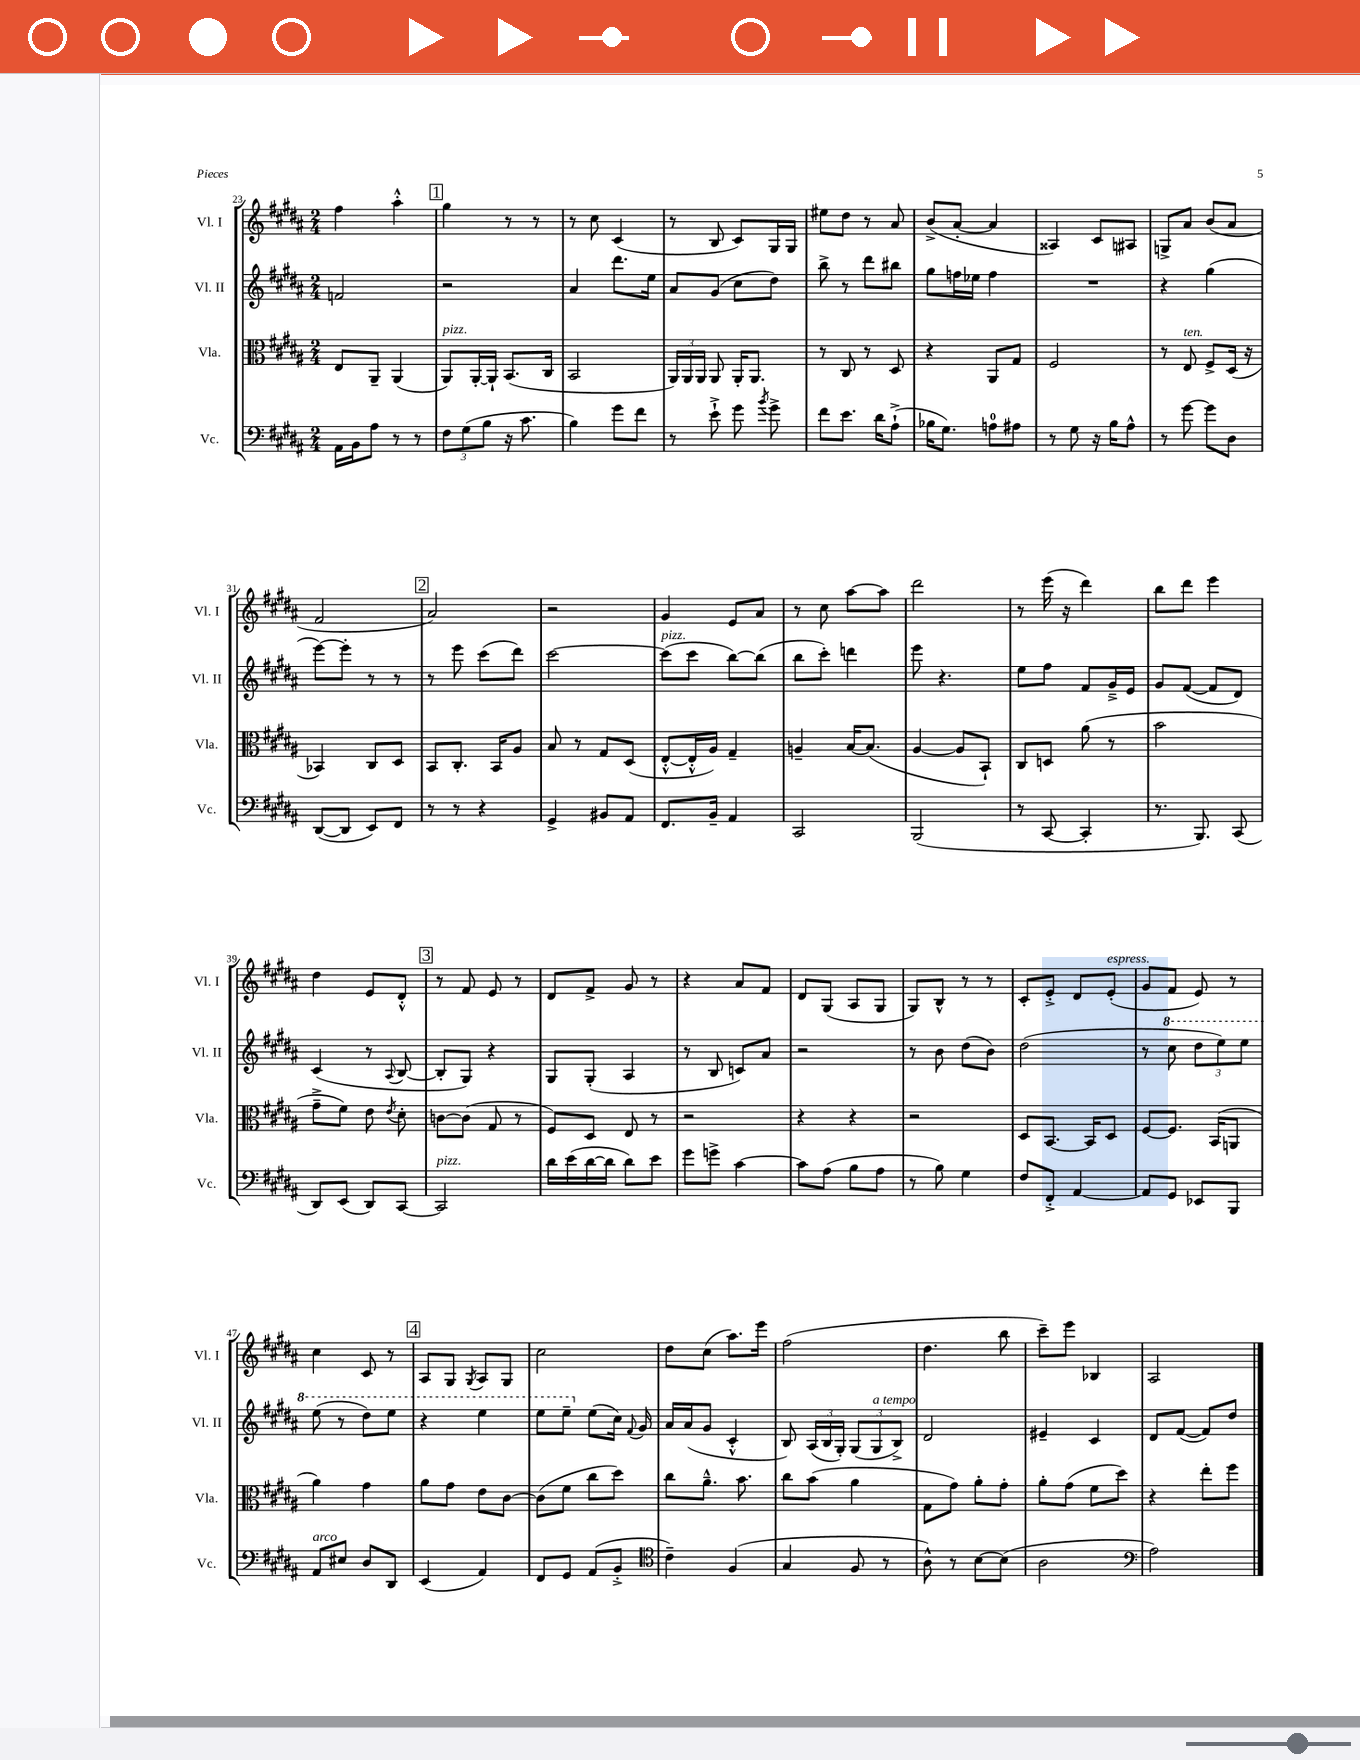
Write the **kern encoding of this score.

**kern	**kern	**kern	**kern
*staff4	*staff3	*staff2	*staff1
*clefF4	*clefC3	*clefG2	*clefG2
*k[f#c#g#d#a#]	*k[f#c#g#d#a#]	*k[f#c#g#d#a#]	*k[f#c#g#d#a#]
*M2/4	*M2/4	*M2/4	*M2/4
16AA#	8E	2f	4ff#
16BB	.	.	.
8A#	8AA#~	.	.
8r	(4AA#	.	4aa#'^^
8r	.	.	.
=	=	=	=
12F#	8AA#)	2r	4gg#
(12G#	.	.	.
.	[16AA#'	.	.
12B	.	.	.
.	16AA#`]	.	.
16r	(8.BB	.	8r
8.c#	.	.	.
.	.	.	8r
.	16C#	.	.
=	=	=	=
4B)	2BB	4a#	8r
.	.	.	8cc#
8g#	.	8.ddd#	(4c#
8f#	.	.	.
.	.	16ee	.
=	=	=	=
8r	24AA#)	8a#	8r
.	24AA#	.	.
.	24AA#	.	.
8e`^	8AA#	(8g#	8B
8g#	16AA#'	8cc#	8c#)
.	8.AA#	.	.
8qb	.	.	.
8g#^	.	8dd#)	16G#
.	.	.	16G#
=	=	=	=
8f#	8r	8bb^	8ee#
8.e	8C#	8r	8dd#
.	8r	8ddd#	8r
16d#	.	.	.
(8A#`^	8D#	8bb#	8a#
=	=	=	=
16B-	4r	8gg#	(8b^
8.G#)	.	.	.
.	.	16ff	[8a#'
.	.	16ee-	.
8A	8AA#	4ff	4a#]
8A#	8G#	.	.
=	=	=	=
8r	2F#	2r	4A##)
8G#	.	.	.
16r	.	.	8c#
16B	.	.	.
8A#^^	.	.	8A#
=	=	=	=
8r	8r	4r	8G^
[8g#	8E	.	8a#
8g#]	8F#^	(4gg#	(8b
8D#	(16D#	.	8a#
.	16r	.	.
=	=	=	=
([8DD#	4BB-)	[8eee)	2f#
8DD#]	.	8eee']	.
8EE)	8C#	8r	.
8FF#	8D#	8r	.
=	=	=	=
8r	8BB	8r	2a#)
8r	8.C#'	8eee	.
4r	.	(8ccc#	.
.	16BB	.	.
.	8A#	8ddd#)	.
=	=	=	=
4GG#^	8B	[2ccc#	2r
.	8r	.	.
8BB#	8G#	.	.
8AA#	(8D#	.	.
=	=	=	=
8.FF#	[8E'^^	(8ccc#]	4g#
.	16E'^^]	8ccc#	.
16BB~	16A#)	.	.
4AA#	4G#~	[8bb)	8e
.	.	(8bb]	8a#
=	=	=	=
2CC#	4A~	8bb	8r
.	.	8ccc#')	8cc#
.	[16B	4ddd	[8aa#
.	(8.B]	.	.
.	.	.	8aa#]
=	=	=	=
(2BBB	[4A#	8eee	2ddd#
.	.	4.r	.
.	8A#]	.	.
.	8BB`)	.	.
=	=	=	=
8r	8C#	8ee	8r
[8CC#	8D	8ff#	(16eee
.	.	.	16r
4CC#']	(8a#	8f#	4ddd#)
.	8r	16g#~^	.
.	.	16e	.
=	=	=	=
8.r	2b	8g#	8bb
.	.	([8f#	8ddd#
8.BBB)	.	.	.
.	.	8f#]	4eee
(8CC#	.	8d#)	.
=	=	=	=
8DD#)	8g#~^	(4c#	4dd#
(8EE	8f#)	.	.
8DD#)	8e	8r	8e
.	8qe	8qqA#	.
[8CC#	8d#'	[8B	8d#'^^
=	=	=	=
2CC#]	[8c	8B']	8r
.	(8c]	8G#)	8f#
.	8G#	4r	8e
.	8r	.	8r
=	=	=	=
16d#	8F#)	8G#	8d#
(16e	.	.	.
[16d#	8D#	(8G#'	8f#^
16d#]	.	.	.
8d#)	8E	4A#	8g#
8e	8r	.	8r
=	=	=	=
8g#	2r	8r	4r
8g^	.	8B	.
[4c#	.	8c)	8a#
.	.	8a#	8f#
=	=	=	=
8c#]	4r	2r	8d#
(8A#	.	.	(8G#
8B	4r	.	8A#
8A#	.	.	8G#
=	=	=	=
8r	2r	8r	8G#)
8B)	.	8b	8B^^
4G#	.	(8dd#	8r
.	.	8b)	8r
=	=	=	=
8F#	8D#	(2dd#	8c#'
8FF#'^	[8.BB	.	8e'^
[4AA#	.	.	8d#
.	16BB]	.	.
.	8D#	.	(8e'
=	=	=	=
8AA#]	[8F#	8r	8g#
8GG#	8.F#]	8ccc#	8f#
8EE-	.	12ddd#	8e)
.	(16BB	.	.
.	.	12eee)	.
8BBB	8AA	.	8r
.	.	12eee	.
=	=	=	=
8AA#	4a#)	(8eee	4cc#
8E#	.	8r	.
8D#	4g#	8ddd#)	8c#
8DD#	.	8eee	8r
=	=	=	=
(4EE	8a#	4r	8A#
.	8g#	.	8G#
.	.	.	8qG#
4AA#)	8e	4eee	8A#
.	[8c#	.	8G#
=	=	=	=
8FF#	(8c#]	8eee	2cc#
8GG#	8f#	8eee~	.
(8AA#	8cc#	(8ee	.
8BB'^	8dd#)	16cc#)	.
.	.	8qqf#	.
.	.	16g#	.
=	=	=	=
*clefC4	*	*	*
4c#~)	8cc#	16a#	8dd#
.	.	(16a#	.
.	8.a#~^^	8g#	(8cc#
(4F#	.	4c#'^^	8.aa#)
.	8.b	.	.
.	.	.	16eee
=	=	=	=
4G#	8cc#	8B)	(2ff#
.	(8b	(24A#	.
.	.	24B	.
.	.	24G#')	.
8F#	4a#	(12G#	.
.	.	12G#	.
8r	.	.	.
.	.	12B^)	.
=	=	=	=
8A#^^)	8G#	2d#	4.dd#
8r	8g#)	.	.
[8B	8a#'	.	.
(8B]	8g#'	.	8bb
=	=	=	=
2A#	8a#'	4e#~	8ccc#~)
.	(8g#	.	8eee
.	8f#	4c#	4B-
.	8dd#)	.	.
=	=	=	=
*clefF4	*	*	*
2A#)	4r	8d#	2A#
.	.	([8f#	.
.	8ee'	8f#])	.
.	8ff#	8dd#	.
==	==	==	==
*-	*-	*-	*-
